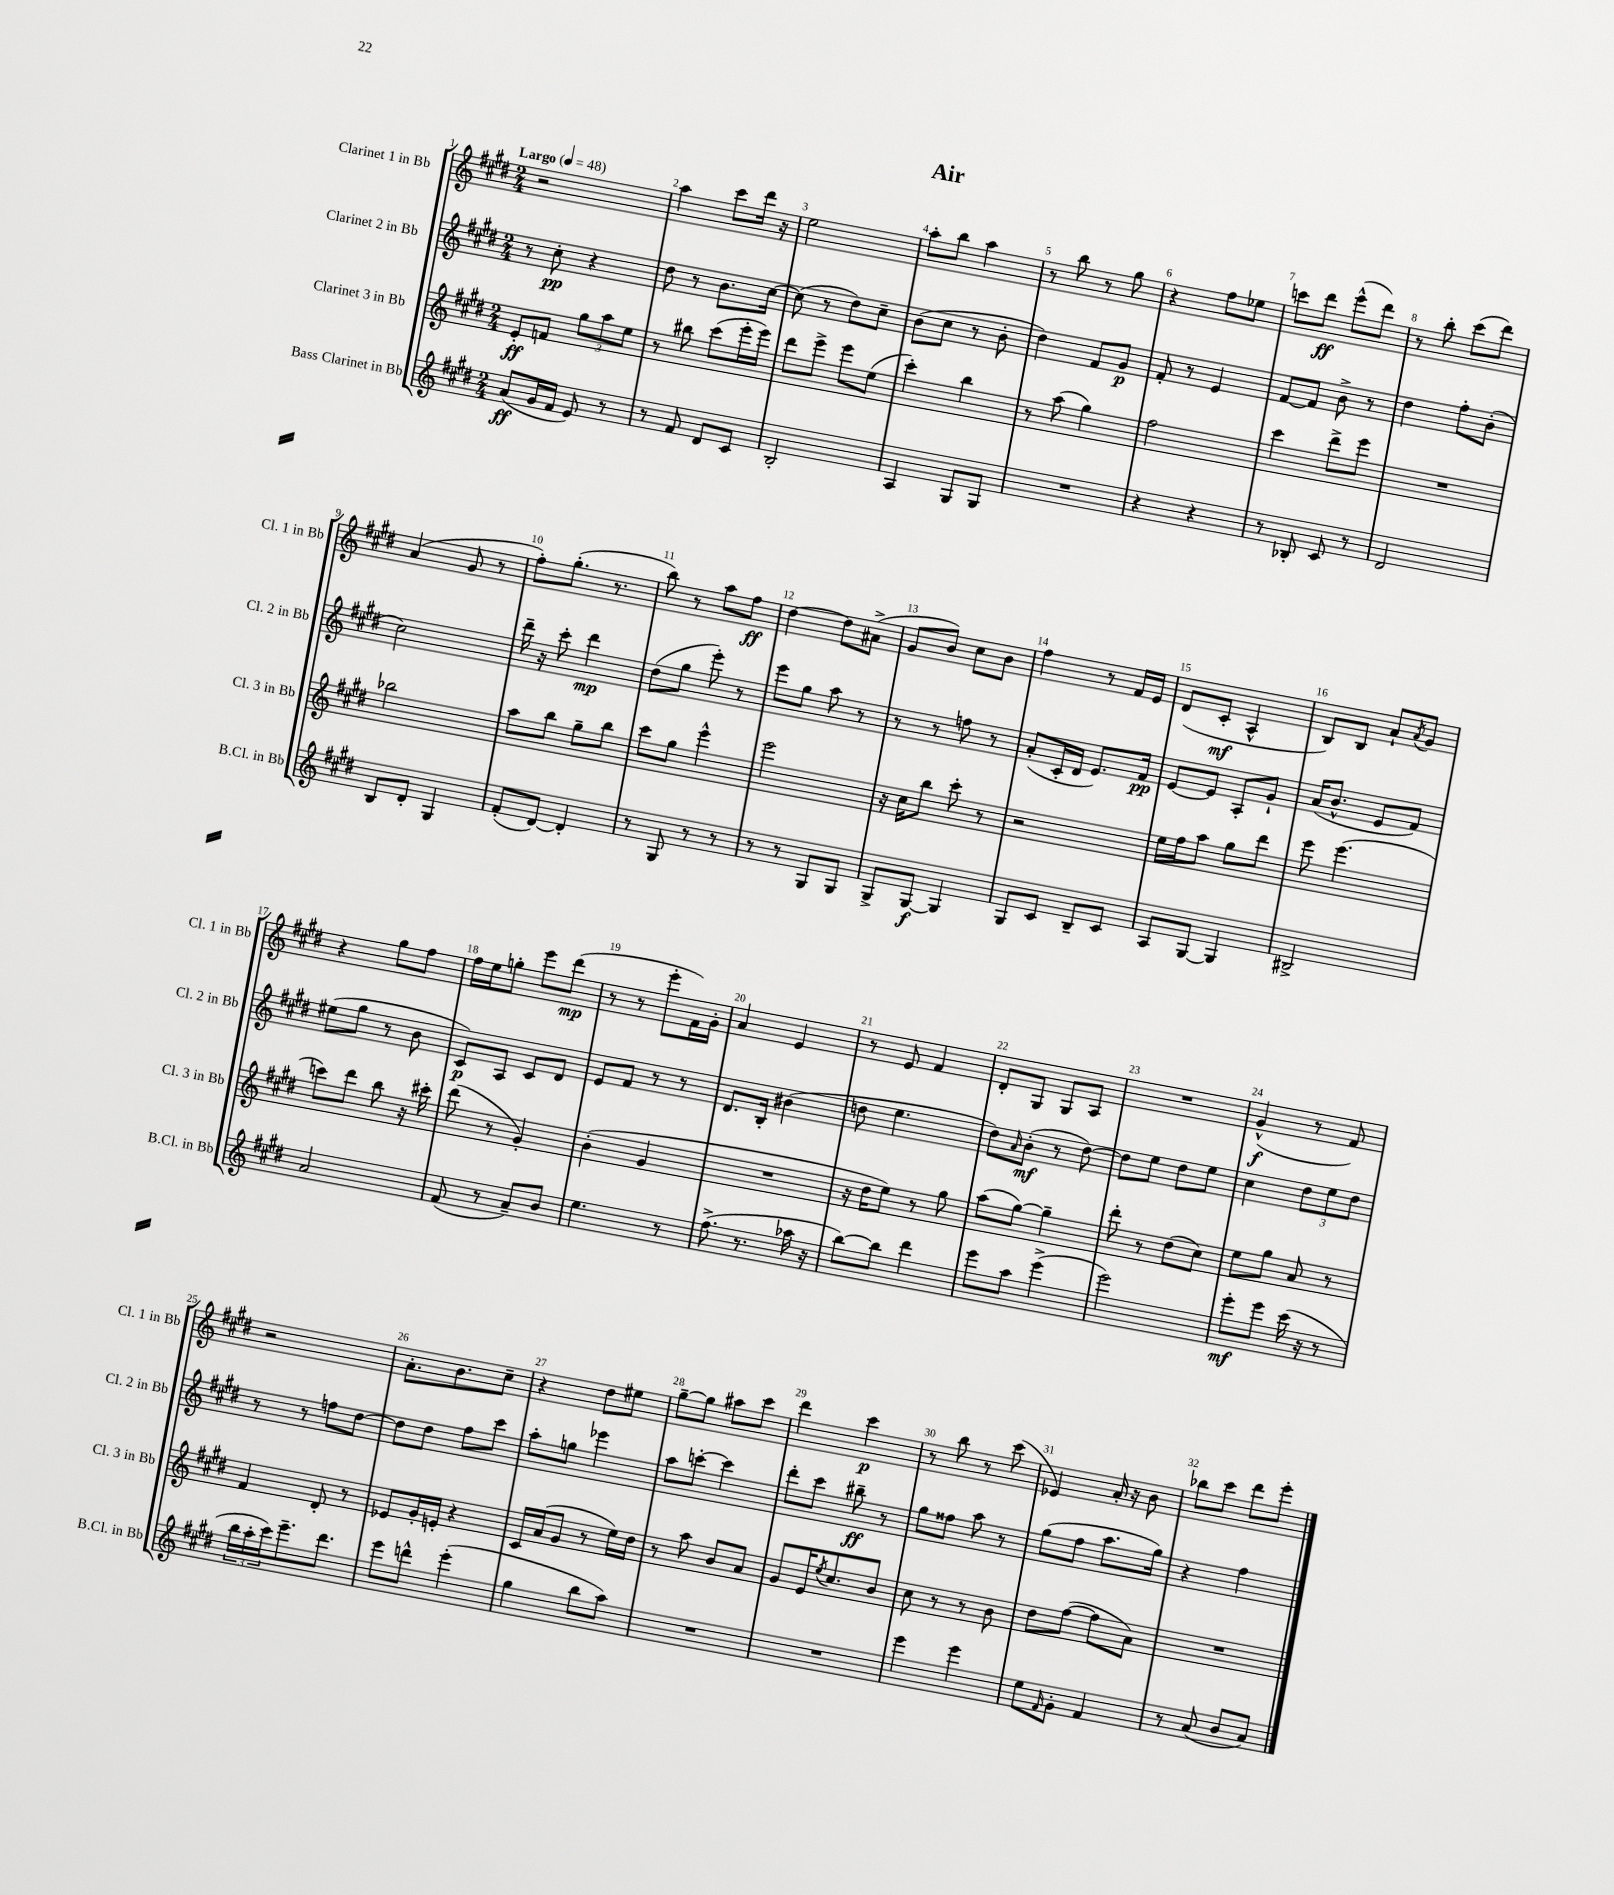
\header { title = "Air" }
<<
\new StaffGroup <<
\new Staff = "s0" \with { instrumentName = "Clarinet 1 in Bb" shortInstrumentName = "Cl. 1 in Bb" } {
    \clef treble \key e \major \numericTimeSignature \time 2/4 \tempo "Largo" 4 = 48
    r2 |
    a''4 cis'''8 dis'''16 r16 |
    e''2 |
    a''8-. b''8 a''4 |
    r8 b''8 r8 gis''8 |
    r4 fis''8 ees''8 |
    c'''8 dis'''8\ff e'''8-^( dis'''8) |
    r8 b''8-. cis'''8( dis'''8) |
    a'4( gis'8 r8 |
    fis''8-.) gis''8.-.( r8. |
    b''8) r8 a''8 fis''8\ff |
    dis''4~ dis''8 ais'8->( |
    gis'8 b'8) cis''8 b'8 |
    fis''4 r8 fis'16 e'16 |
    dis'8( cis'8-.\mf a4-^ |
    b8) b8 a'8-! \acciaccatura { a'8 } gis'8 |
    r4 gis''8 fis''8 |
    fis''16 e''16 g''8-. e'''8 dis'''8\mp( |
    r8 r8 e'''8-. fis'16) gis'16-. |
    a'4 e'4 |
    r8 e'8 fis'4 |
    dis'8-. gis8 gis8 a8 |
    R2 |
    gis'4-^\f( r8 fis'8) |
    r2 |
    a'8.-. b'8. cis''8-- |
    r4 dis''8 eis''8 |
    gis''8~-- gis''8 ais''8 cis'''8 |
    dis'''4 cis'''4\p |
    r8 b''8 r8 cis'''8( |
    ees'4) a'16-. r16 b'8 |
    bes''8 cis'''8 dis'''8 e'''8-. \bar "|." |
}
\new Staff = "s1" \with { instrumentName = "Clarinet 2 in Bb" shortInstrumentName = "Cl. 2 in Bb" } {
    \clef treble \key e \major \numericTimeSignature \time 2/4
    r8 cis''8-.\pp r4 |
    dis''8 r8 b'8. cis''16~ |
    cis''8( r8 dis''8) cis''8-- |
    b'8( cis''8 r8 b'8-. |
    dis''4) fis'8 gis'8\p |
    fis'8-. r8 e'4 |
    fis'8~ fis'8 b'8-> r8 |
    dis''4 fis''8-. b'8-.( |
    cis''2) |
    dis'''16-- r16 cis'''8-. dis'''4\mp |
    dis''8( gis''8 e'''8-.) r8 |
    e'''8 gis''8 a''8 r8 |
    r8 r8 f''8 r8 |
    a'8-.( cis'16-. dis'16 e'8.) fis'16\pp |
    e'8~ e'8 a8-. gis'8-! |
    a'16( b'8.-^ e'8 fis'8) |
    eis''8( gis''8 r8 b'8 |
    cis'8\p) a8 cis'8 dis'8 |
    e'8 fis'8 r8 r8 |
    dis'8. b16-. bis'4( |
    d''8 e''4. |
    dis''8) \grace { a'16 } b'8-.\mf( r8 dis''8~) |
    dis''8 e''8 dis''8 e''8 |
    cis''4 \tuplet 3/2 { dis''8 e''8 dis''8 } |
    r8 r8 f''8 dis''8~ |
    dis''8 dis''8 fis''8 cis'''8 |
    a''8-. g''8 ees'''4 |
    a''8 c'''8~-. c'''4 |
    dis'''8-. cis'''8 bis''8--\ff r8 |
    gis''8 fisis''8 a''8 r8 |
    gis''8( fis''8 a''8. gis''16) |
    r4 fis''4 \bar "|." |
}
\new Staff = "s2" \with { instrumentName = "Clarinet 3 in Bb" shortInstrumentName = "Cl. 3 in Bb" } {
    \clef treble \key e \major \numericTimeSignature \time 2/4
    e'8-.\ff f'8 \tuplet 3/2 { gis''8 a''8 e''8 } |
    r8 bis''8 cis'''8( e'''16-. e'''16) |
    dis'''8 e'''8-> e'''8 e''8( |
    cis'''4-.) b''4 |
    r8 a''8( gis''4) |
    fis''2 |
    cis'''4 dis'''8-> e'''8 |
    R2 |
    bes''2 |
    a''8 b''8 gis''8-- b''8 |
    cis'''8 gis''8 e'''4-^ |
    e'''2 |
    r16 cis''16 b''8 cis'''8-. r8 |
    r2 |
    e''16 fis''16 a''8 gis''8 dis'''8 |
    e'''8 e'''4.( |
    c'''8) dis'''8 b''8 r16 cis'''16-. |
    dis'''8( r8 gis'4-.) |
    b'4-.( gis'4 |
    R2 |
    r16 dis''16 e''8) r8 gis''8 |
    a''8( gis''8~) gis''4-- |
    dis'''8-. r8 dis''8( cis''8) |
    e''8 gis''8 a'8 r8 |
    fis'4 dis'8-. r8 |
    ees'8 gis'16-. e'16-. r4 |
    cis'16 a'16( gis'8 r8 e''16) dis''16 |
    r8 a''8 b'8 a'8 |
    gis'8 e'16 \acciaccatura { e''8 } cis''8. b'8 |
    cis''8 r8 r8 b'8 |
    dis''8 fis''8~( fis''8 a'8) |
    R2 \bar "|." |
}
\new Staff = "s3" \with { instrumentName = "Bass Clarinet in Bb" shortInstrumentName = "B.Cl. in Bb" } {
    \clef treble \key e \major \numericTimeSignature \time 2/4
    a'8\ff( gis'16 fis'16 e'8) r8 |
    r8 fis'8 dis'8 cis'8 |
    b2-. |
    a4 gis8 gis8 |
    R2 |
    r4 r4 |
    r8 bes8-. cis'8 r8 |
    dis'2 |
    b8 dis'8-. gis4 |
    fis'8-.( dis'8~) dis'4-. |
    r8 gis8 r8 r8 |
    r8 r8 gis8 gis8 |
    gis8-> gis8~\f gis4 |
    gis8 cis'8 b8-- cis'8 |
    a8 gis8~ gis4 |
    bis2-> |
    a'2 |
    fis'8( r8 a'8--) b'8 |
    e''4. r8 |
    fis''8.->( r8. aes''16 r16 |
    b''8~) b''8 dis'''4 |
    e'''8 a''8 e'''4->( |
    e'''2) |
    e'''8-.\mf e'''8 cis'''16( r16 r8 |
    \tuplet 3/2 { b''16 a''16-. cis'''16) } e'''8.-- dis'''8. |
    e'''8 d'''8-^ e'''4-.( |
    gis''4 b''8 a''8) |
    R2 |
    R2 |
    e'''4 e'''4 |
    e''8 \grace { fis'16 } gis'8-. fis'4 |
    r8 a'8( b'8 a'8) \bar "|." |
}
>>
>>
\layout { \context { \Score \override BarNumber.break-visibility = ##(#f #t #t) barNumberVisibility = #all-bar-numbers-visible } }
